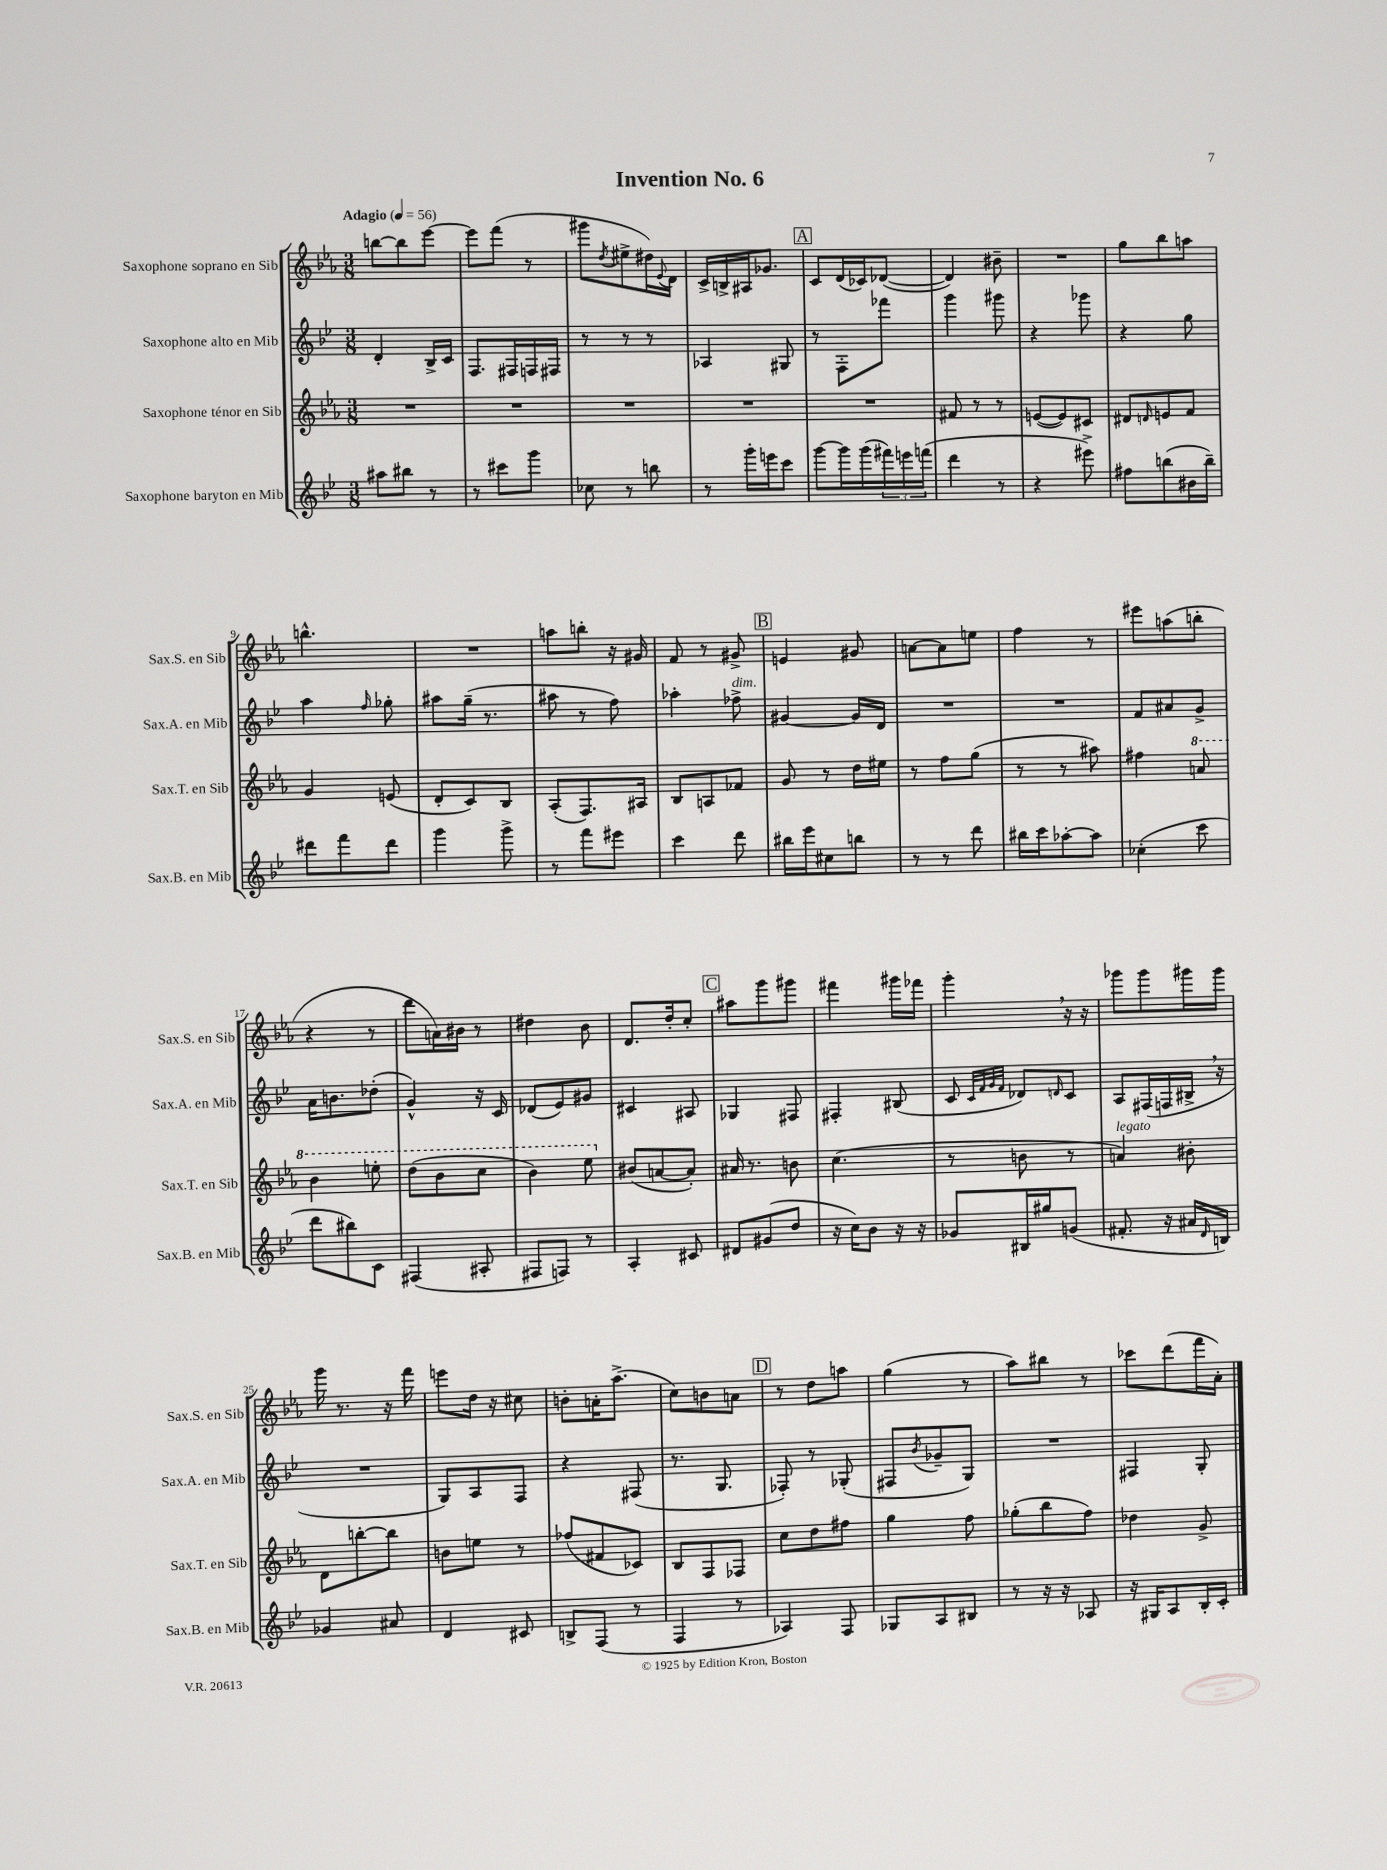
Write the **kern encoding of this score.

**kern	**kern	**kern	**kern
*part4	*part3	*part2	*part1
*staff4	*staff3	*staff2	*staff1
*I"Saxophone baryton en Mib	*I"Saxophone ténor en Sib	*I"Saxophone alto en Mib	*I"Saxophone soprano en Sib
*I'Sax.B. en Mib	*I'Sax.T. en Sib	*I'Sax.A. en Mib	*I'Sax.S. en Sib
*clefG2	*clefG2	*clefG2	*clefG2
*k[b-e-]	*k[b-e-a-]	*k[b-e-]	*k[b-e-a-]
*M3/8	*M3/8	*M3/8	*M3/8
*MM56	*MM56	*MM56	*MM56
=1	=1	=1	=1
!	!	!	!LO:TX:a:B:t=Adagio
8aa#X\L	4.r	4d'/	[8bbn\L
8bb#X\J	.	.	8bb\]
8r	.	16B-^/LL	[8eee-\J
.	.	16c/JJ	.
=2	=2	=2	=2
8r	4.r	8.F/L	8eee-\L]
8ccc#X\L	.	.	(8fff\J
.	.	16F#X/L	.
8ggg\J	.	16Fn/	8r
.	.	16F#X/JJ	.
=3	=3	=3	=3
8cc-X\	4.r	8r	8ggg#X\L
.	.	.	8qdd/
8r	.	8r	8ee#X^\
8bbn\	.	8r	16dd#X\L)
.	.	.	8qqe-/
.	.	.	16d\JJ
=4	=4	=4	=4
8r	4.r	4A-X/	16c^/LL
.	.	.	16Bn^/
16ggg'\LL	.	.	16A#X/J
16eeen\J	.	.	8.g-X/J
8ccc\J	.	8G#X/	.
!!LO:REH:place=s1:t=A
=5	=5	=5	=5
[8ggg\L	4.r	8r	8c/L
16ggg\L]	.	8F'\L	(16d/L
(16ggg\	.	.	16c-X/J)
24fff#X\)	.	8fff-X\J	([8d-X/J
24eeen\	.	.	.
(24fffn\JJ	.	.	.
=6	=6	=6	=6
4ddd\	8f#X/	4ggg\	4d-/])
.	8r	.	.
8r	8r	8ggg#X\	8b#X~\
=7	=7	=7	=7
4r	([8en/L	4r	4.r
.	8e/])	.	.
8eee#X^\)	8c#X/J	8ggg-X\	.
=8	=8	=8	=8
8ff#X\L	8d#X/L	4r	8gg\L
.	16qqdn/	.	.
(8bbn\	8en/	.	8bb-\
16b#X\L	8f/J	8gg\	8aan\J
16bb~\JJ)	.	.	.
!!LO:LB:g=z
=9	=9	=9	=9
8ddd#X\L	4g/	4aa\	4.bbn^^\
8fff\	.	.	.
.	.	16qqff/	.
8ddd#\J	(8en/	8gg-X'\	.
=10	=10	=10	=10
4ggg\	8d'/L	8aa#X\L	4.r
.	8c/)	(16gg~\Jk	.
.	.	8.r	.
8ggg^\	8B-/J	.	.
=11	=11	=11	=11
8r	(8A-'/L	8aa#X\	8aan\L
8fff\L	8.F/)	8r	8bbn'\J
8eee#X\J	.	8ff\)	16r
.	16A#X/Jk	.	16g#X/
=12	=12	=12	=12
4ccc\	8B-/L	4aa-X'\	8f/
.	8An/	.	8r
!	!	!LO:TX:a:i:t=dim.	!
8ddd\	8f-X/J	8ff-X^\	8g#X^/
!!LO:REH:place=s1:t=B
=13	=13	=13	=13
16bb#X\LL	8g/	[4g#X/	4en/
16eee-\J	.	.	.
8cc#X\	8r	.	.
8bbn\J	16dd\LL	16g#/LL]	8g#X/
.	16ee#X\JJ	16d/JJ	.
=14	=14	=14	=14
8r	8r	4.r	[8an\L
8r	8ff\L	.	8a\]
8ddd\	(8gg\J	.	8een\J
=15	=15	=15	=15
16bb#X\LL	8r	4.r	4ff\
16ccc\J	.	.	.
[8aa-X'\	8r	.	.
8aa-\J]	8aa#X\)	.	8r
=16	=16	=16	=16
(4cc-X'\	4ff#X\	8f/L	8eee#X\L
.	.	8a#X/	(8aan\
*	*8va	*	*
8ccc\	8aan/	8g^/J	8bbn'\J
!!LO:LB:g=z
=17	=17	=17	=17
8ddd\L	4bb-\	16a\KL	4r
.	.	8.bn\	.
8bb#X\)	.	.	.
8c\J	8eeen'\	(8dd-X'\J	8r
=18	=18	=18	=18
(4F#X/	(8ddd\L	4g^^/)	8ddd\L
.	8bb-\	.	16an\L)
.	.	.	16b#X\JJ
8A#X'/	8ccc\J	16r	8r
.	.	16c/	.
=19	=19	=19	=19
8F#X/L	4bb-\)	(8d-X/L	4dd#X\
8Fn/J)	.	8e-/)	.
8r	8eee-\	8g#X/J	8b-\
=20	=20	=20	=20
*	*X8va	*	*
4A'/	(8b#X/L	4c#X/	8.d/L
.	[8an/	.	.
.	.	.	16dd'/k
8c#X/	8a'/J])	8A#X/	8cc'/J
!!LO:REH:place=s1:t=C
=21	=21	=21	=21
8d#X/L	16a#X/	4G-X/	8aa#X\L
.	8.r	.	.
(8g#X/	.	.	8ggg\
8dd/J	8bn\	8F#X/	8ggg#X\J
=22	=22	=22	=22
16r	(4.cc\	4F#X'/	4fff#X\
16cc\KL)	.	.	.
8b-\J	.	.	.
16r	.	(8B#X/	16ggg#X\LL
16r	.	.	16fff-X\JJ
=23	=23	=23	=23
8g-X/L	8r	8c/	4ggg',\
.	.	32qqc/LLL	.
.	.	32qqf/	.
.	.	32qqg/	.
.	.	32qqf/JJJ	.
16B#X/L	8bn\	8d-X/L)	.
16gg#X/J	.	.	.
.	.	16qqdn/	.
(8gn/J	8r	8c/J	16r
.	.	.	16r
=24	=24	=24	=24
!	!LO:TX:a:i:t=legato	!	!
8.f#X'/	4an/)	8A/L	8ggg-X\L
.	.	(16F#X/L	8ggg-\
16r	.	16Fn/	.
16a#X/LL	8b#X'\	16B#X^,/JJ	16ggg#X\L
16qqd/	.	.	.
16Bn/JJ)	.	16r	16ggg#\JJ
!!LO:LB:g=z
=25	=25	=25	=25
4g-X/	8d\L	4.r	16ggg\
.	.	.	8.r
.	[8bbn'\	.	.
8a#X/	8bb\J]	.	16r
.	.	.	16fff\
=26	=26	=26	=26
4d/	8bn\L	8G/L)	8eeen\L
.	8een\J	8A/	16dd\Jk
.	.	.	16r
8c#X/	8r	8F/J	8cc#X\
=27	=27	=27	=27
8Bn^/L	(8ff-X/L	4r	8bn'\L
(8F/J	8f#X/	.	16an'\K
.	.	.	(8.aa-^\J
8r	8c-X/J)	(8F#X/	.
=28	=28	=28	=28
4F/	8B-/L	8.r	8cc\L)
.	8F/	.	8bn\
.	.	8.G/	.
8r	8F-X/J	.	8an\J
!!LO:REH:place=s1:t=D
=29	=29	=29	=29
4A-X/)	8cc\L	8F-X'/)	8r
.	8dd\	8r	8dd\L
8F/	8ff#X\J	(8G-X'/	8aan\J
=30	=30	=30	=30
8G-X/L	4gg\	8F#X/L	(4gg\
.	.	8qb-/	.
8A/	.	8g-X~/	.
8B#X/J	8ff\	8G/J)	8r
=31	=31	=31	=31
8r	(8gg-X'\L	4.r	8aa-\L)
16r	8bb-\	.	8bb#X\J
16r	.	.	.
8A-X/	8ff\J)	.	8r
=32	=32	=32	=32
16r	4dd-X\	4F#X/	8ccc-X\L
16G#X/KL	.	.	.
8A/	.	.	(8ddd\
16B-'/L	8g^/	8G'/	16fff\L
16c'/JJ	.	.	16a-'\JJ)
==	==	==	==
*-	*-	*-	*-
